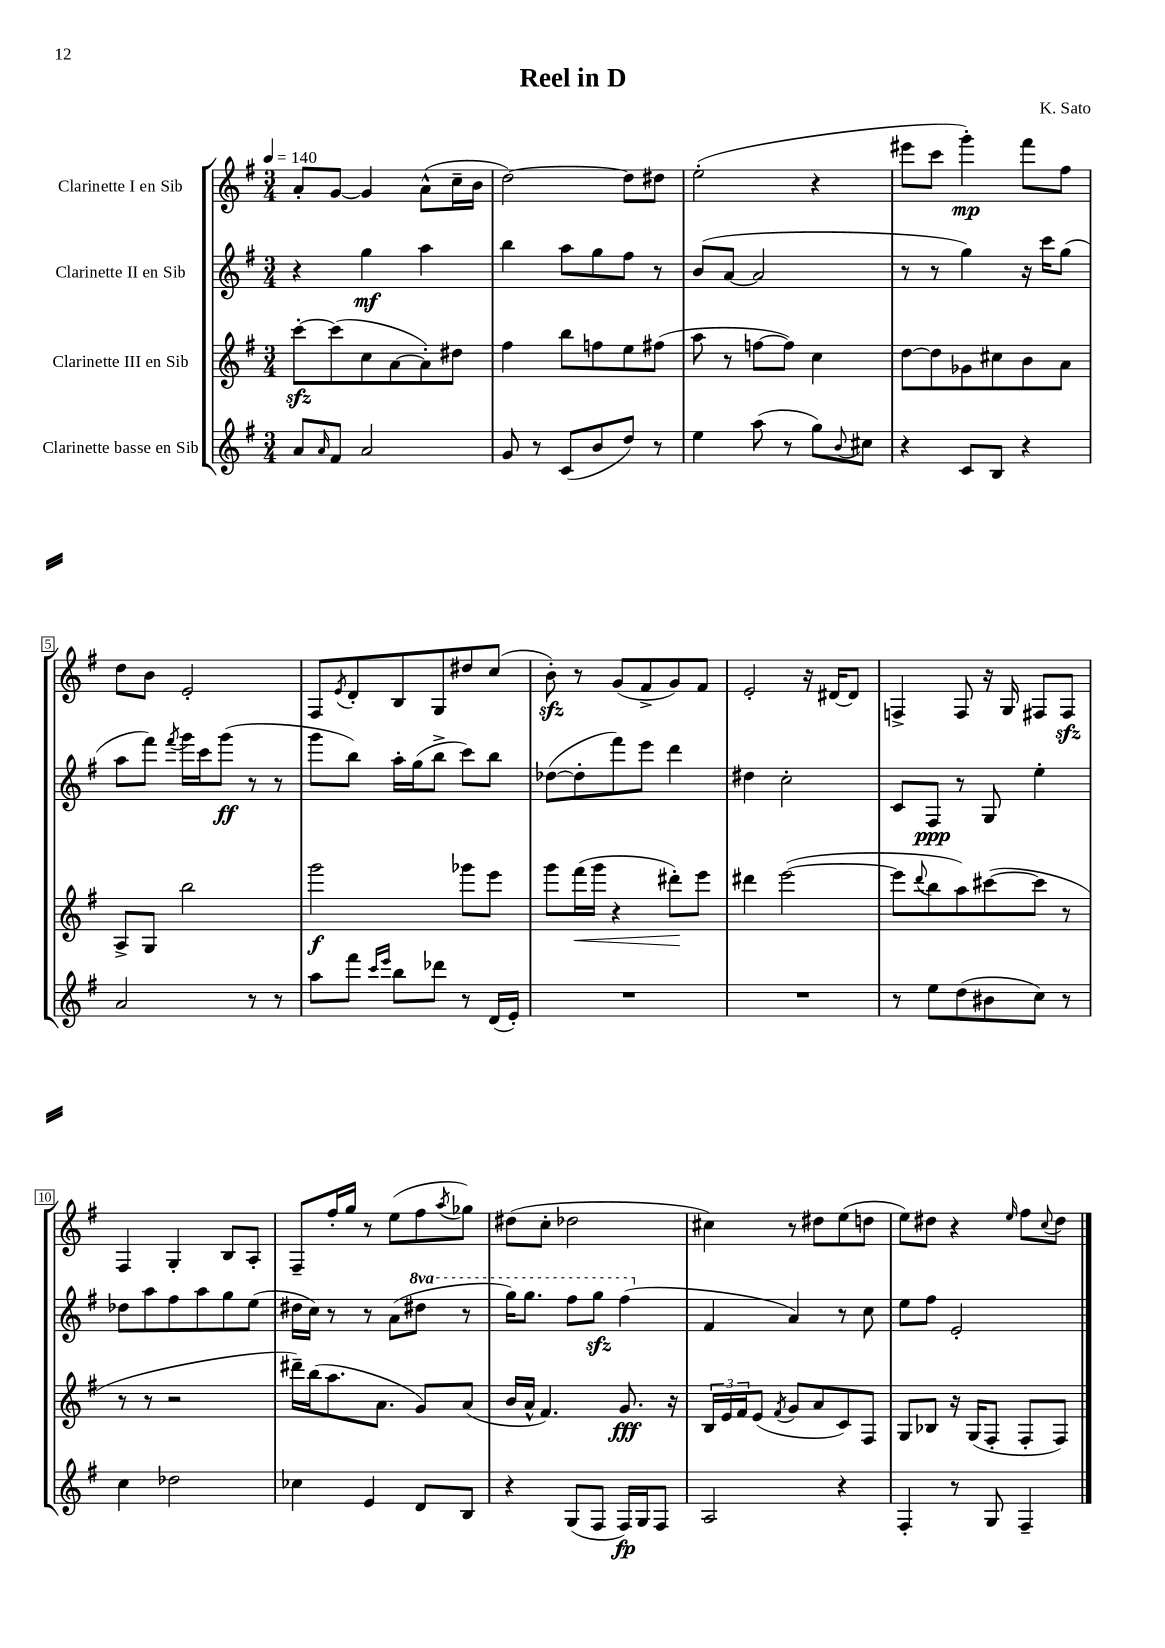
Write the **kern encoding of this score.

**kern	**kern	**kern	**kern
*staff4	*staff3	*staff2	*staff1
*clefG2	*clefG2	*clefG2	*clefG2
*k[f#]	*k[f#]	*k[f#]	*k[f#]
*M3/4	*M3/4	*M3/4	*M3/4
*MM140	*MM140	*MM140	*MM140
8a	[8ccc'	4r	8a'
16qqa	.	.	.
8f#	(8ccc]	.	[8g
2a	8cc	4gg	4g]
.	[8a	.	.
.	8a'])	4aa	(8a^^
.	8dd#	.	16cc~
.	.	.	16b
=	=	=	=
8g	4ff#	4bb	[2dd)
8r	.	.	.
(8c	8bb	8aa	.
8b	8ff	8gg	.
8dd)	8ee	8ff#	8dd]
8r	(8ff#	8r	8dd#
=	=	=	=
4ee	8aa	(8b	(2ee'
.	8r	[8a	.
(8aa	[8ff	2a]	.
8r	8ff])	.	.
8gg)	4cc	.	4r
8qqb	.	.	.
8cc#	.	.	.
=	=	=	=
4r	[8dd	8r	8eee#
.	8dd]	8r	8ccc
8c	8g-	4gg)	4ggg')
8B	8cc#	.	.
4r	8b	16r	8fff#
.	.	16ccc	.
.	8a	(8gg	8ff#
=	=	=	=
2a	8A^	8aa	8dd
.	8G	8fff#)	8b
.	.	8qfff#	.
.	2bb	16ggg	2e'
.	.	16ccc	.
.	.	(8ggg	.
8r	.	8r	.
8r	.	8r	.
=	=	=	=
8aa	2ggg	8ggg	8F#
.	.	.	8qe
8fff#	.	8bb)	8d'
16qqccc	.	.	.
16qqeee	.	.	.
8bb	.	16aa'	8B
.	.	(16gg	.
8ddd-	.	8bb^	8G
8r	8ggg-	8ccc)	8dd#
(16d	8eee	8bb	(8cc
16e')	.	.	.
=	=	=	=
2.r	8ggg	([8dd-	8b')
.	(16fff#	8dd-']	8r
.	16ggg	.	.
.	4r	8fff#)	(8g
.	.	8eee	8f#^
.	8ddd#')	4ddd	8g)
.	8eee	.	8f#
=	=	=	=
2.r	4ddd#	4dd#	2e'
.	([2eee	2cc'	.
.	.	.	16r
.	.	.	[16d#
.	.	.	8d#]
=	=	=	=
8r	8eee]	8c	4F^
.	8qqddd	.	.
8ee	8bb	8F#	.
(8dd	8aa)	8r	8F
8b#	([8ccc#	8G	16r
.	.	.	16G
8cc)	8ccc#]	4ee'	8F#
8r	8r	.	8F#
=	=	=	=
4cc	8r	8dd-	4F#
.	8r	8aa	.
2dd-	2r	8ff#	4G'
.	.	8aa	.
.	.	8gg	8B
.	.	(8ee	8A'
=	=	=	=
4cc-	16ddd#~)	16dd#	8F#~
.	(16bb	16cc)	.
.	8.aa	8r	16ff#'
.	.	.	16gg
4e	.	8r	8r
.	8.a	.	.
.	.	(8a	(8ee
8d	8g)	8ddd#	8ff#
.	.	.	8qaa
8B	(8a	8r	8gg-)
=	=	=	=
4r	16b	16ggg)	(8dd#
.	16a^^	8.ggg	.
.	4.f#)	.	8cc'
(8G	.	8fff#	2dd-
8F#	.	8ggg	.
16F#)	8.g	(4fff#	.
16G	.	.	.
8F#	.	.	.
.	16r	.	.
=	=	=	=
2A	24B	4f#	4cc#)
.	24e	.	.
.	24f#	.	.
.	(8e	.	.
.	8qf#	.	.
.	8g	4a)	8r
.	8a	.	8dd#
4r	8c)	8r	(8ee
.	8F#	8cc	8dd
=	=	=	=
4F#'	8G	8ee	8ee)
.	8B-	8ff#	8dd#
8r	16r	2e'	4r
.	(16G	.	.
8G	8F#'	.	.
.	.	.	16qqee
4F#~	8F#'	.	8ff#
.	.	.	8qqcc
.	8F#)	.	8dd#
==	==	==	==
*-	*-	*-	*-
